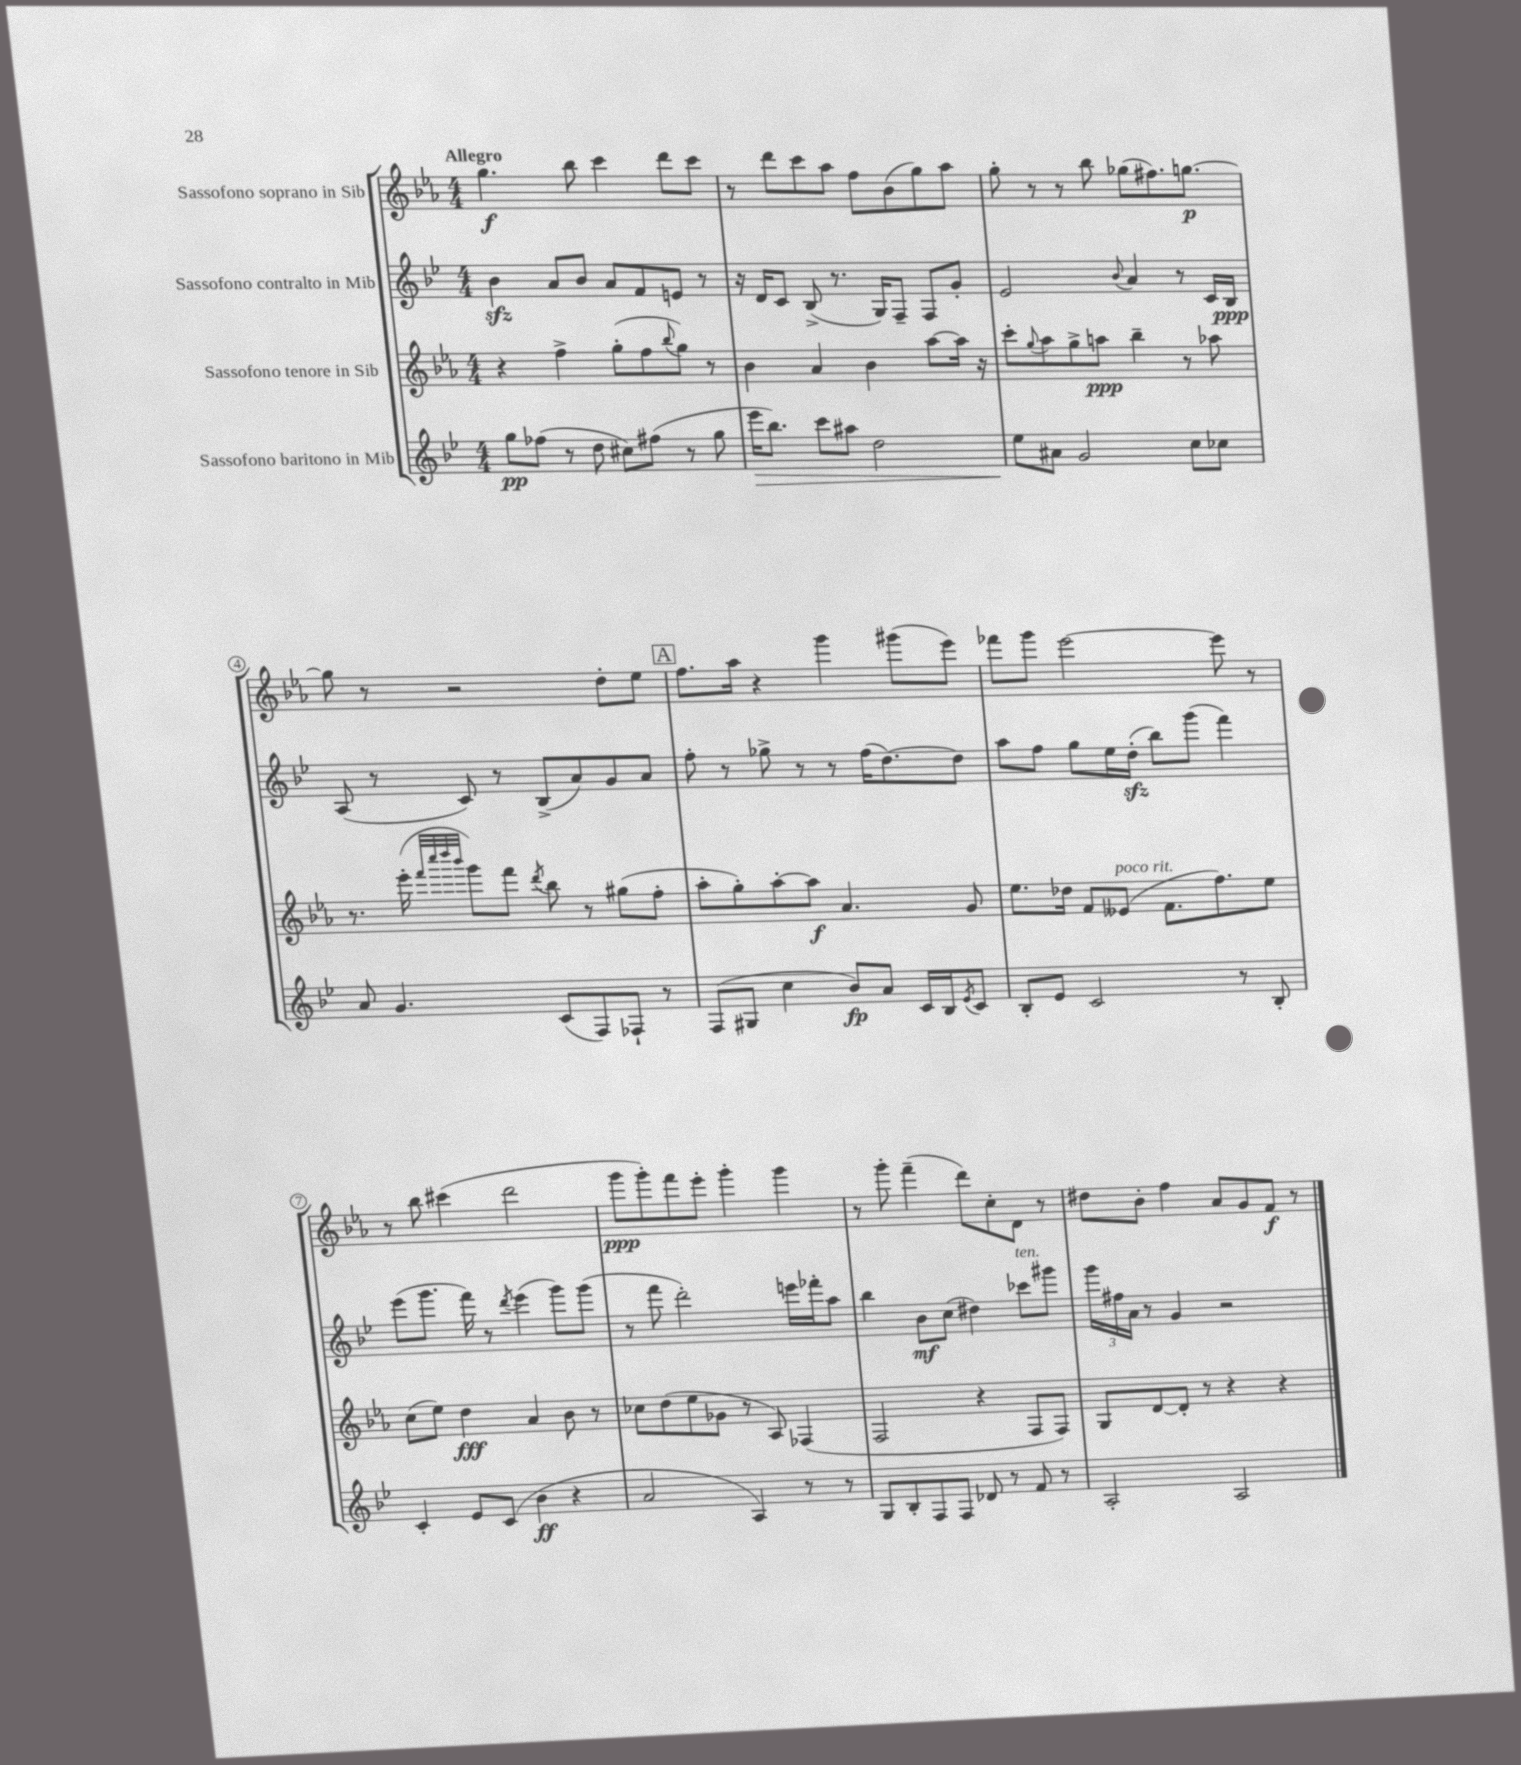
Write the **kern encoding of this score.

**kern	**dynam	**kern	**dynam	**kern	**dynam	**kern	**dynam
*part4	*part4	*part3	*part3	*part2	*part2	*part1	*part1
*staff4	*staff4	*staff3	*staff3	*staff2	*staff2	*staff1	*staff1
*I"Sassofono baritono in Mib	*	*I"Sassofono tenore in Sib	*	*I"Sassofono contralto in Mib	*	*I"Sassofono soprano in Sib	*
*clefG2	*	*clefG2	*	*clefG2	*	*clefG2	*
*k[b-e-]	*	*k[b-e-a-]	*	*k[b-e-]	*	*k[b-e-a-]	*
*M4/4	*	*M4/4	*	*M4/4	*	*M4/4	*
=1	=1	=1	=1	=1	=1	=1	=1
!	!	!	!	!	!	!LO:TX:a:B:t=Allegro	!
8gg\L	pp	4r	.	4b-zz\	.	4.gg\	f
(8ff-X\J	.	.	.	.	.	.	.
8r	.	4ff^\	.	8a/L	.	.	.
8dd\	.	.	.	8b-/J	.	8bb-\	.
8cc#X\L)	.	(8gg'\L	.	8a/L	.	4ccc\	.
(8ff#X\J	.	8ff\	.	8f/	.	.	.
.	.	8qqbb-/	.	.	.	.	.
8r	.	8gg\J)	.	8en/J	.	8ddd\L	.
8gg\	.	8r	.	8r	.	8ccc\J	.
=2	=2	=2	=2	=2	=2	=2	=2
!	!LO:HP:b	!	!	!	!	!	!
16eee-\KL	>	4b-\	.	16r	.	8r	.
8.bb-\J)	.	.	.	16d/KL	.	.	.
.	.	.	.	8c/J	.	8ddd\L	.
8ccc\L	.	4a-/	.	(8B-^/	.	8ccc\	.
8aa#X\J	.	.	.	8.r	.	8aa-\J	.
2dd\	.	4b-\	.	.	.	8ff\L	.
.	.	.	.	16G/KL)	.	.	.
.	.	.	.	8F~/J	.	(8b-\	.
.	.	[8aa-\L	.	8F/L	.	8gg\)	.
.	.	16aa-\Jk]	.	8g'/J	.	8aa-\J	.
.	.	16r	.	.	.	.	.
=3	=3	=3	=3	=3	=3	=3	=3
8ee-\L	.	8ccc'\L	.	2e-/	.	8gg'\	.
.	.	8qqgg/	.	.	.	.	.
8a#X\J	]	8aa-\	.	.	.	8r	.
2g/	.	8gg^\	.	.	.	8r	.
.	.	8aan\J	ppp	.	.	8bb-\	.
.	.	.	.	8qqb-/	.	.	.
.	.	4bb-~\	.	4a/	.	(8gg-X\L	.
.	.	.	.	.	.	8.ff#X\)	.
8cc\L	.	8r	.	8r	.	.	.
.	.	.	.	.	.	[8.ggn\J	p
8cc-X\J	.	8aa-X\	.	16c/LL	.	.	.
.	.	.	.	16B-/JJ	ppp	.	.
!!LO:LB:g=z
=4	=4	=4	=4	=4	=4	=4	=4
8a/	.	8.r	.	(8A/	.	8gg\]	.
4.g/	.	.	.	8r	.	8r	.
.	.	(16eee-'\	.	.	.	.	.
.	.	32qqfff/LLL	.	.	.	.	.
.	.	32qqcccc/	.	.	.	.	.
.	.	32qqdddd/	.	.	.	.	.
.	.	32qqbbb-/JJJ	.	.	.	.	.
.	.	8ggg\L)	.	8c/)	.	2r	.
.	.	8fff\J	.	8r	.	.	.
.	.	8qddd/	.	.	.	.	.
(8c/L	.	8bb-\	.	(8B-^/L	.	.	.
8F/)	.	8r	.	8a/)	.	.	.
8F-X`/J	.	(8gg#X\L	.	8g/	.	8dd'\L	.
8r	.	8ff'\J	.	8a/J	.	8ee-\J	.
!!LO:REH:place=s1:t=A
=5	=5	=5	=5	=5	=5	=5	=5
(8F/L	.	8aa-'\L	.	8ff'\	.	8.ff\L	.
8G#X/J	.	8gg'\)	.	8r	.	.	.
.	.	.	.	.	.	16aa-\Jk	.
4cc\	.	[8aa-'\	.	8gg-X^\	.	4r	.
.	.	8aa-\J]	f	8r	.	.	.
8b-/L)	fp	4.a-/	.	8r	.	4ggg\	.
8a/J	.	.	.	(16ff\KL	.	.	.
.	.	.	.	[8.dd\)	.	.	.
16c/LL	.	.	.	.	.	(8ggg#X\L	.
16B-/J	.	.	.	.	.	.	.
8qe-/	.	.	.	.	.	.	.
8c/J	.	8g/	.	8dd\J]	.	8eee-\J)	.
=6	=6	=6	=6	=6	=6	=6	=6
8B-'/L	.	8.ee-\L	.	8aa\L	.	8fff-X\L	.
8e-/J	.	.	.	8ff\J	.	8ggg\J	.
.	.	16dd-X\Jk	.	.	.	.	.
2c/	.	8f/L	.	8gg\L	.	[2eee-\	.
!	!	!LO:TX:a:i:t=poco rit.	!	!	!	!	!
.	.	(8e--X/J	.	16ee-\L	.	.	.
.	.	.	.	(16ddzz'\JJ	.	.	.
.	.	8.f\L	.	8bb-\L)	.	.	.
.	.	.	.	(8ggg\J	.	.	.
.	.	8.ff\)	.	.	.	.	.
8r	.	.	.	4fff\)	.	8eee-\]	.
8B-'/	.	8ee-\J	.	.	.	8r	.
!!LO:LB:g=z
=7	=7	=7	=7	=7	=7	=7	=7
4c'/	.	(8cc\L	.	(8eee-\L	.	8r	.
.	.	8ee-\J)	.	8.ggg\J	.	8bb-\	.
8e-/L	.	4dd\	fff	.	.	(4ccc#X\	.
.	.	.	.	16fff\)	.	.	.
(8c/J	.	.	.	8r	.	.	.
.	.	.	.	8qddd/	.	.	.
4b-\	ff	4a-/	.	(4eee-\	.	2ddd\	.
4r	.	8b-\	.	8ggg\L)	.	.	.
.	.	8r	.	(8ggg\J	.	.	.
=8	=8	=8	=8	=8	=8	=8	=8
2a/	.	8cc-X\L	.	8r	.	8ggg\L	ppp
.	.	(8dd\	.	8fff\	.	8ggg'\)	.
.	.	8ee-\	.	2ddd'\)	.	8fff\	.
.	.	8g-X\J	.	.	.	8eee-'\J	.
4A/)	.	8r	.	.	.	4ggg'\	.
.	.	8A-/)	.	.	.	.	.
8r	.	(4F-X/	.	16eeen\LL	.	4ggg\	.
.	.	.	.	16fff-X'\J	.	.	.
8r	.	.	.	8aa\J	.	.	.
=9	=9	=9	=9	=9	=9	=9	=9
8G/L	.	2F/	.	4bb-\	.	8r	.
8B-'/	.	.	.	.	.	8ggg'\	.
8F/	.	.	.	8b-\L	mf	(4fff~\	.
8F/J	.	.	.	(8cc\J	.	.	.
8d-X/	.	4r	.	4dd#X\)	.	8ddd\L)	.
8r	.	.	.	.	.	8cc'\	.
!	!	!	!	!LO:TX:a:i:t=ten.	!	!	!
8f/	.	8F/L	.	8ccc-X\L	.	8d\J	.
8r	.	8F/J)	.	8ggg#X\J	.	8r	.
=10	=10	=10	=10	=10	=10	=10	=10
2A'/	.	8G/L	.	24ggg\LL	.	8dd#X\L	.
.	.	.	.	24ff#X\	.	.	.
.	.	.	.	24a\JJ	.	.	.
.	.	[8d/	.	8r	.	8b-'\J	.
.	.	8d'/J]	.	4g/	.	4ff\	.
.	.	8r	.	.	.	.	.
2A/	.	4r	.	2r	.	8a-/L	.
.	.	.	.	.	.	8g/	.
.	.	4r	.	.	.	8f/J	f
.	.	.	.	.	.	8r	.
==	==	==	==	==	==	==	==
*-	*-	*-	*-	*-	*-	*-	*-
